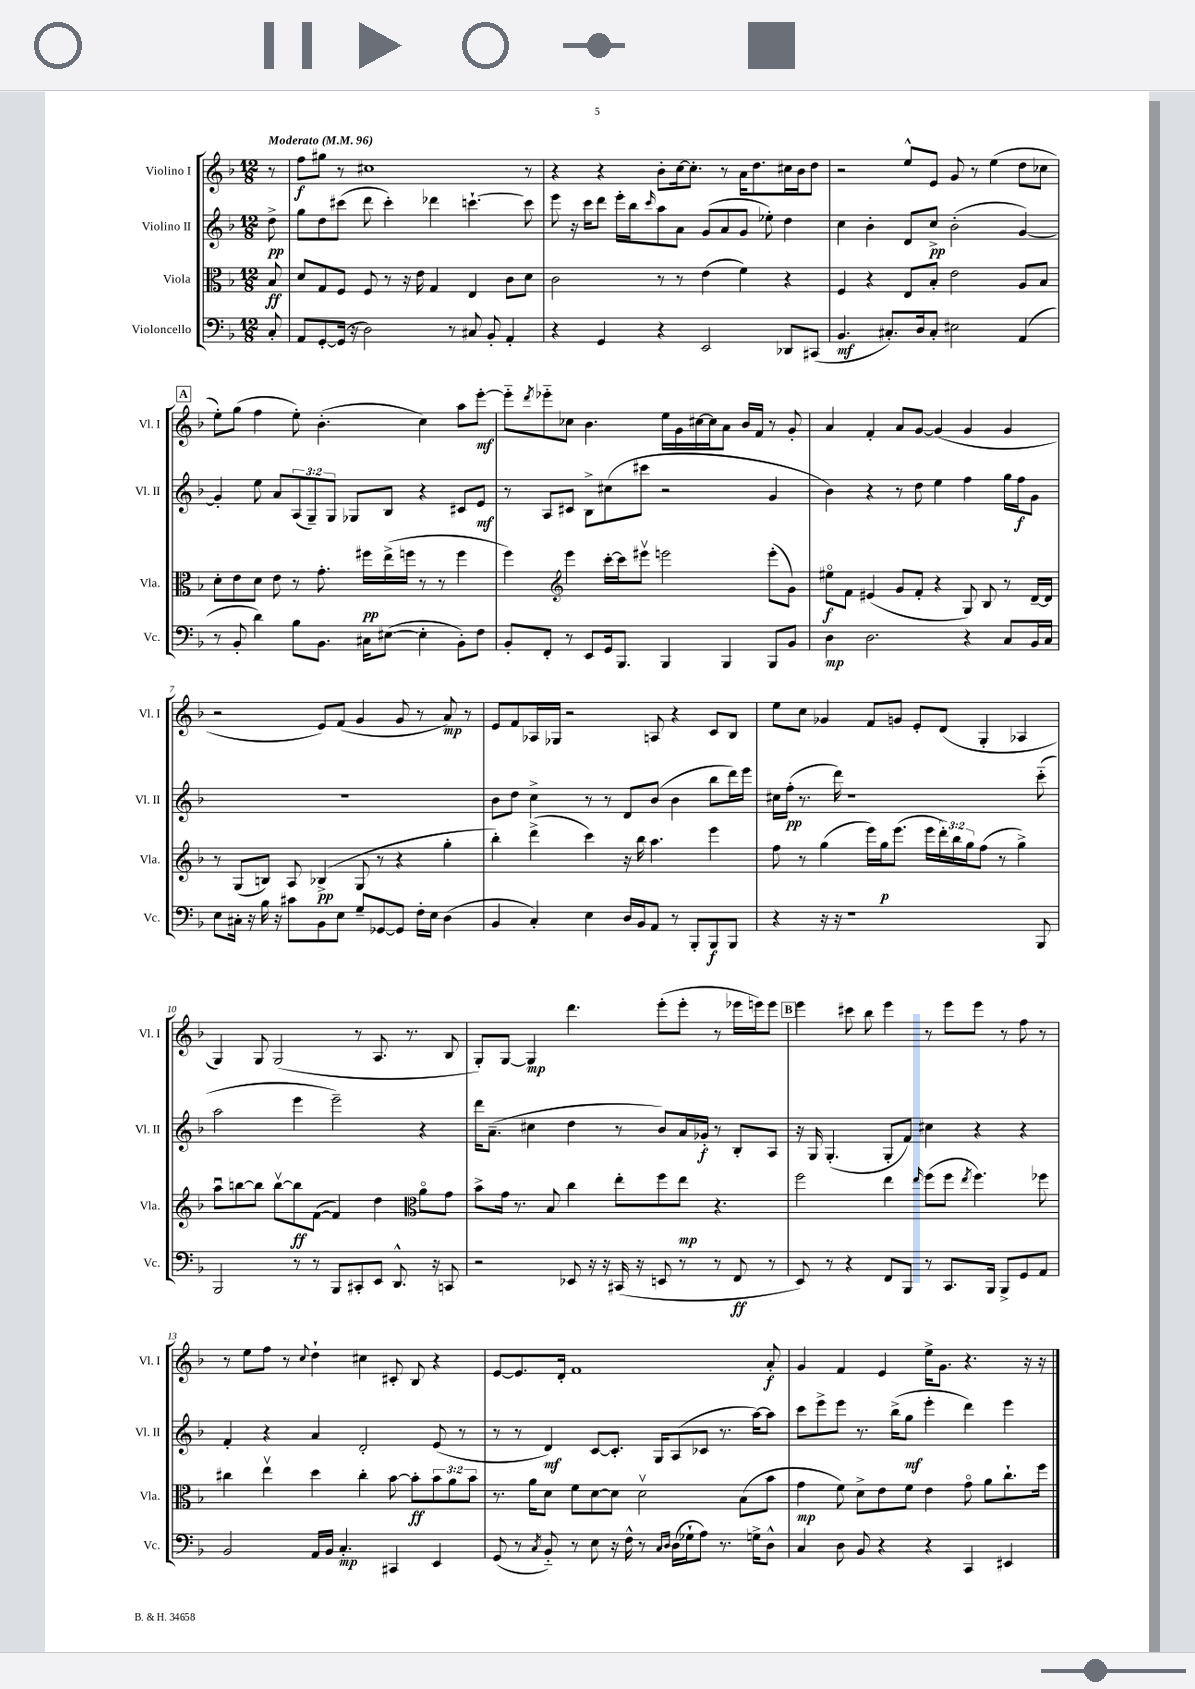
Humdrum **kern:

**kern	**dynam	**kern	**dynam	**kern	**dynam	**kern	**dynam
*part4	*part4	*part3	*part3	*part2	*part2	*part1	*part1
*staff4	*staff4	*staff3	*staff3	*staff2	*staff2	*staff1	*staff1
*I"Violoncello	*	*I"Viola	*	*I"Violino II	*	*I"Violino I	*
*I'Vc.	*	*I'Vla.	*	*I'Vl. II	*	*I'Vl. I	*
*clefF4	*	*clefC3	*	*clefG2	*	*clefG2	*
*k[b-]	*	*k[b-]	*	*k[b-]	*	*k[b-]	*
*M12/8	*	*M12/8	*	*M12/8	*	*M12/8	*
*MM96	*	*MM96	*	*MM96	*	*MM96	*
=	=	=	=	=	=	=	=
!	!	!	!	!	!	!LO:TX:a:B:t=Moderato	!
8C'/	.	8B-/	ff	8dd^\	pp	8r	.
=1	=1	=1	=1	=1	=1	=1	=1
8AA/L	.	8d/L	.	8gg\L	.	8ff\L	f
[8GG'/	.	8G/	.	8dd\	.	8gg#X\J	.
(16GG/Jk]	.	8F/J	.	(8ccc#X\J	.	8r	.
16r	.	.	.	.	.	.	.
2D\)	.	8F/	.	8ddd\	.	1cc#X	.
.	.	8r	.	4ccc#'\)	.	.	.
.	.	16r	.	.	.	.	.
.	.	16e\	.	.	.	.	.
.	.	4G/	.	4ddd-X\	.	.	.
8r	.	.	.	.	.	.	.
8C#X/	.	4E/	.	[4.cccn`\	.	.	.
8BB-'/	.	.	.	.	.	.	.
4AA'/	.	8c\L	.	.	.	.	.
.	.	8d\J	.	8ccc\]	.	8r	.
=2	=2	=2	=2	=2	=2	=2	=2
4r	.	2c\	.	8eee\	.	4r	.
.	.	.	.	16r	.	.	.
.	.	.	.	16ccc\KL	.	.	.
4GG/	.	.	.	8ddd\J	.	4r	.
.	.	.	.	16eee'\LL	.	.	.
.	.	.	.	16bb-\J	.	.	.
.	.	.	.	16qqccc/	.	.	.
4r	.	8r	.	8aa\	.	8b-'\L	.
.	.	8r	.	8a\J	.	[16cc\k	.
.	.	.	.	.	.	8.cc'\J]	.
2EE/	.	(4e\	.	(8g/L	.	.	.
.	.	.	.	8a/	.	8r	.
.	.	4f\)	.	8g/J	.	16a\KL	.
.	.	.	.	.	.	8.dd\	.
.	.	.	.	8ee-X'\)	.	.	.
8DD-X/L	.	4r	.	4dd\	.	16cc#X\L	.
.	.	.	.	.	.	16b-\J	.
(8CC#X/J	.	.	.	.	.	8dd\J	.
=3	=3	=3	=3	=3	=3	=3	=3
4.BB-/	mf	4F/	.	4cc\	.	2r	.
.	.	4r	.	4b-'\	.	.	.
8.C#X'/L)	.	.	.	.	.	.	.
.	.	8E/L	.	8d/L	.	8ee^^/L	.
16D/k	.	.	.	.	.	.	.
8C#'/J	.	8B-'/J	.	8cc^/J	pp	8e/J	.
2E#X\	.	2e\	.	(2b-'\	.	8g/	.
.	.	.	.	.	.	8r	.
.	.	.	.	.	.	(4ee\	.
(4AA/	.	8A/L	.	[4g/)	.	8dd\L	.
.	.	8B-/J	.	.	.	8cc-X\J	.
!!LO:LB:g=z
!!LO:REH:place=s1:t=A
=4	=4	=4	=4	=4	=4	=4	=4
8r	.	8d'\L	.	4g'/]	.	8ee'\L)	.
8BB-'/	.	8e\	.	.	.	(8gg\J	.
4d\)	.	8d\J	.	8ee\	.	4ff\	.
.	.	8e\	.	8a/L	.	.	.
8B-\L	.	8r	.	(12A/	.	8ee'\)	.
.	.	.	.	12G~/)	.	.	.
8.BB-\J	.	8.g'\	.	.	.	(4.b-'\	.
.	.	.	.	12G/J	.	.	.
.	.	.	.	8G-X/L	.	.	.
16C#X\KL	.	16ff#X\LL	pp	.	.	.	.
([8E#X\J	.	(16ee^\	.	8B-/J	.	.	.
.	.	16ffn\JJ	.	.	.	.	.
4E#'\]	.	8r	.	4r	.	4cc\)	.
.	.	8r	.	.	.	.	.
8BB-'\L)	.	4ff\	.	8c#X/L	.	8aa\L	.
8F\J	.	.	.	8e/J	mf	[8eee'\J	mf
=5	=5	=5	=5	=5	=5	=5	=5
8BB-'/L	.	4ff\)	.	8r	.	8eee\L]	.
.	.	.	.	.	.	8qddd/	.
8FF'/J	.	.	.	8A/L	.	8eee-X\	.
*	*	*clefG2	*	*	*	*	*
8r	.	4eee\	.	8c#X/J	.	8cc-X\J	.
8EE/L	.	.	.	8B-^\L	.	4.b-\	.
16GG/k	.	[16ccc'\LL	.	(8cc#X\	.	.	.
8.BBB-/J	.	16ccc\J]	.	.	.	.	.
.	.	8eee#Xv\J	.	8ccc#X\J	.	.	.
4BBB-/	.	2eeen\	.	2r	.	16ee\LL	.
.	.	.	.	.	.	16g\	.
.	.	.	.	.	.	[16cc#X\	.
.	.	.	.	.	.	16cc#\J]	.
4BBB-/	.	.	.	.	.	8a\J	.
.	.	.	.	.	.	16b-/LL	.
.	.	.	.	.	.	16f/JJ	.
8BBB-/L	.	(8eee'\L	.	4g/	.	8r	.
8BB-/J	.	8g\J)	.	.	.	8g'/	.
=6	=6	=6	=6	=6	=6	=6	=6
4D\	mp	8ee#X\L	f	4b-\)	.	4a/	.
.	.	8f\J	.	.	.	.	.
2.D\	.	(4e#X/	.	4r	.	4f'/	.
.	.	8g/L	.	8r	.	8a/L	.
.	.	8f'/J	.	8dd\	.	[8g/J	.
.	.	4r	.	4ee\	.	(4g/]	.
4r	.	8G/)	.	4ff\	.	4g/	.
.	.	8B-/	.	.	.	.	.
8C/L	.	8r	.	16gg\LL	.	4g/	.
.	.	.	.	16ff\J	f	.	.
16BB-/L	.	[16d~/LL	.	8g\J	.	.	.
16C/JJ	.	16d/JJ]	.	.	.	.	.
!!LO:LB:g=z
=7	=7	=7	=7	=7	=7	=7	=7
8E\L	.	8r	.	1.r	.	2r	.
16C#X'\Jk	.	(8G/L	.	.	.	.	.
16r	.	.	.	.	.	.	.
16B-\	.	8Bn/J)	.	.	.	.	.
16r	.	.	.	.	.	.	.
8c#X\L	.	8A/	.	.	.	.	.
8BB-\	.	(4B-X^/	pp	.	.	8e/L)	.
8E\J	.	.	.	.	.	(8f/J	.
8G~/L	.	8G/	.	.	.	4g/	.
[8GG-X/	.	8r	.	.	.	.	.
8GG-/J]	.	4r	.	.	.	8g/	.
16F'\LL	.	.	.	.	.	8r	.
16E\JJ	.	.	.	.	.	.	.
(4D\	.	4gg'\	.	.	.	8a/)	mp
.	.	.	.	.	.	8r	.
=8	=8	=8	=8	=8	=8	=8	=8
4BB-/	.	4bb-'\)	.	8b-\L	.	8e/L	.
.	.	.	.	8dd\J	.	8f/	.
4C'/)	.	(4ddd^\	.	4cc^\	.	16A-X/L	.
.	.	.	.	.	.	16G-X/JJ	.
.	.	.	.	.	.	2r	.
4E\	.	4ccc\)	.	8r	.	.	.
.	.	.	.	8r	.	.	.
16D/LL	.	16r	.	8d/L	.	.	.
16BB-/J	.	16bb-\	.	.	.	.	.
8AA/J	.	4.aa\	.	(8b-/J	.	8An/	.
8r	.	.	.	4b-\	.	4r	.
8BBB-'/L	.	.	.	.	.	.	.
8BBB-/	f	4eee\	.	8bb-\L	.	8c/L	.
8BBB-/J	.	.	.	16ddd\L)	.	8B-/J	.
.	.	.	.	16eee\JJ	.	.	.
=9	=9	=9	=9	=9	=9	=9	=9
4r	.	8ff\	.	16cc#X\LL	.	8ee\L	.
.	.	.	.	(16ff'\JJ	pp	.	.
.	.	8r	.	8.r	.	8cc\J	.
16r	.	(4gg\	.	.	.	4g-X/	.
16r	.	.	.	16ddd\)	.	.	.
1r	.	.	.	1r	.	.	.
.	.	16eee\LL)	.	.	.	8f/L	.
.	.	16gg\J	p	.	.	.	.
.	.	(8.eee\J	.	.	.	8gn/J	.
.	.	.	.	.	.	8e'/L	.
.	.	16eee\LL	.	.	.	.	.
.	.	24ddd'\)	.	.	.	(8d/J	.
.	.	24bb-\	.	.	.	.	.
.	.	24gg\J	.	.	.	.	.
.	.	(8ff\J	.	.	.	4G'/	.
.	.	8r	.	.	.	.	.
.	.	4gg^\)	.	.	.	4A-X/	.
8BBB-/	.	.	.	(8ccc\	.	.	.
!!LO:LB:g=z
=10	=10	=10	=10	=10	=10	=10	=10
2BBB-/	.	8aau\L	.	2aa\	.	4G/)	.
.	.	[8bbn\	.	.	.	.	.
.	.	8bb\J]	.	.	.	8G/	.
.	.	[8bbv\L	.	.	.	(2G/	.
8r	.	8bb\]	ff	4eee\	.	.	.
8r	.	([8f\J	.	.	.	.	.
8BBB-/L	.	4f/])	.	2eee~\)	.	.	.
8CC#X'/	.	.	.	.	.	8r	.
8EE/J	.	4dd\	.	.	.	8.A/	.
8.DD^^/	.	.	.	.	.	.	.
.	.	.	.	.	.	8.r	.
*	*	*clefC3	*	*	*	*	*
.	.	8a\L	.	4r	.	.	.
16r	.	.	.	.	.	.	.
8CCn/	.	8g\J	.	.	.	8B-/	.
=11	=11	=11	=11	=11	=11	=11	=11
2r	.	8b-^\L	.	16ddd\KL	.	8G'/L)	.
.	.	.	.	(8.a~\J	.	.	.
.	.	16g\Jk	.	.	.	[8G/J	.
.	.	8.r	.	.	.	.	.
.	.	.	.	4cc#X\	.	4G/]	mp
.	.	8B-/	.	.	.	.	.
8EE-X/	.	4cc\	.	4dd\	.	4.ddd\	.
16r	.	.	.	.	.	.	.
16r	.	.	.	.	.	.	.
(16CC#X/	.	8ee'\L	.	8r	.	.	.
16r	.	.	.	.	.	.	.
8EEn/	.	8ff\	.	8b-/L)	.	(8eee'\L	.
8r	.	8ee\J	mp	16a/L	.	8eee'\J	.
.	.	.	.	16g-X'/JJ	f	.	.
8r	.	4.r	.	8r	.	8r	.
8FF/	ff	.	.	8B-'/L	.	16eee-X\LL	.
.	.	.	.	.	.	16eeen\J)	.
8r	.	.	.	8A/J	.	8eee\J	.
!!LO:REH:place=s1:t=B
=12	=12	=12	=12	=12	=12	=12	=12
8EE/)	.	2ff\	.	16r	.	4eee\	.
.	.	.	.	16G/	.	.	.
8r	.	.	.	(4.G'/	.	.	.
4r	.	.	.	.	.	8ccc#X\	.
.	.	.	.	.	.	8bb-\	.
8FF/L	.	4ee\	.	8G'/L	.	4eee\	.
8BBB-/J	.	.	.	8f/J)	.	.	.
.	.	16qqee/	.	.	.	.	.
8r	.	(8ff\L	.	4cc#X\	.	8r	.
8.CC/L	.	8ff\J	.	.	.	8eee\L	.
.	.	8qee/	.	.	.	.	.
.	.	4.ff\)	.	4r	.	8eee\J	.
16BBB-/Jk	.	.	.	.	.	.	.
8BBB-^/L	.	.	.	.	.	8r	.
8GG/	.	.	.	4r	.	8ff\	.
8AA/J	.	8ff-X\	.	.	.	8r	.
!!LO:LB:g=z
=13	=13	=13	=13	=13	=13	=13	=13
2BB-/	.	4cc#X\	.	4f'/	.	8r	.
.	.	.	.	.	.	8ee\L	.
.	.	4eev\	.	4r	.	8ff\J	.
.	.	.	.	.	.	8r	.
.	.	.	.	.	.	8qqcc/	.
16AA/LL	.	4dd\	.	4a/	.	4dd`\	.
16BB-/JJ	.	.	.	.	.	.	.
4.C'/	mp	.	.	.	.	.	.
.	.	4cc#'\	.	2d'/	.	4cc#X\	.
4CC#X/	.	[8b-\	.	.	.	8c#X'/	.
.	.	8b-'\L]	ff	.	.	8B-/	.
4EE/	.	12b-\	.	(8e/	.	4r	.
.	.	12a\	.	.	.	.	.
.	.	.	.	8r	.	.	.
.	.	12b-\J	.	.	.	.	.
=14	=14	=14	=14	=14	=14	=14	=14
(8GG/	.	8.r	.	8r	.	[8e/L	.
8r	.	.	.	8r	.	8.e/]	.
.	.	16a\KL	.	.	.	.	.
8qC/	.	.	.	.	.	.	.
8BB-/)	.	8d\J	.	4d/)	mf	.	.
.	.	.	.	.	.	16d'/Jk	.
8r	.	8f\L	.	.	.	1f	.
8E\	.	[8d\	.	[8c/L	.	.	.
16r	.	8d\J]	.	8.c'/J]	.	.	.
16F^^\	.	.	.	.	.	.	.
8r	.	2dv\	.	.	.	.	.
.	.	.	.	16G/KL	.	.	.
16qqC/LL	.	.	.	.	.	.	.
16qqD/JJ	.	.	.	.	.	.	.
(16D\LL	.	.	.	(8A/	.	.	.
16G-X`\J	.	.	.	.	.	.	.
8A\J)	.	.	.	8c-X/J	.	.	.
8.r	.	.	.	8.r	.	.	.
.	.	(8B-\L	.	.	.	.	.
16Gn^\KL	.	.	.	[16aa\KL)	.	.	.
8D^^\J	.	8b-\J	.	8aa\J]	.	8a'/	f
=15	=15	=15	=15	=15	=15	=15	=15
4C/	.	4g\	mp	8ccc\L	.	4g/	.
.	.	.	.	8eee^\	.	.	.
8D\	.	8f\)	.	8eee\J	.	4f/	.
8BB-/	.	8d^\L	.	8.r	.	.	.
4r	.	8e\	.	.	.	4e/	.
.	.	.	.	(16bb-^\KL	.	.	.
.	.	8f\J	.	8gg\J	mf	.	.
4r	.	4e\	.	4eee'\	.	16ee^\KL	.
.	.	.	.	.	.	8.g\J	.
4CC/	.	8g\	.	4ddd\)	.	4.r	.
.	.	8a\L	.	.	.	.	.
4EE#X/	.	8.cc`\	.	4eee\	.	.	.
.	.	.	.	.	.	16r	.
.	.	16ff\Jk	.	.	.	16r	.
==	==	==	==	==	==	==	==
*-	*-	*-	*-	*-	*-	*-	*-
